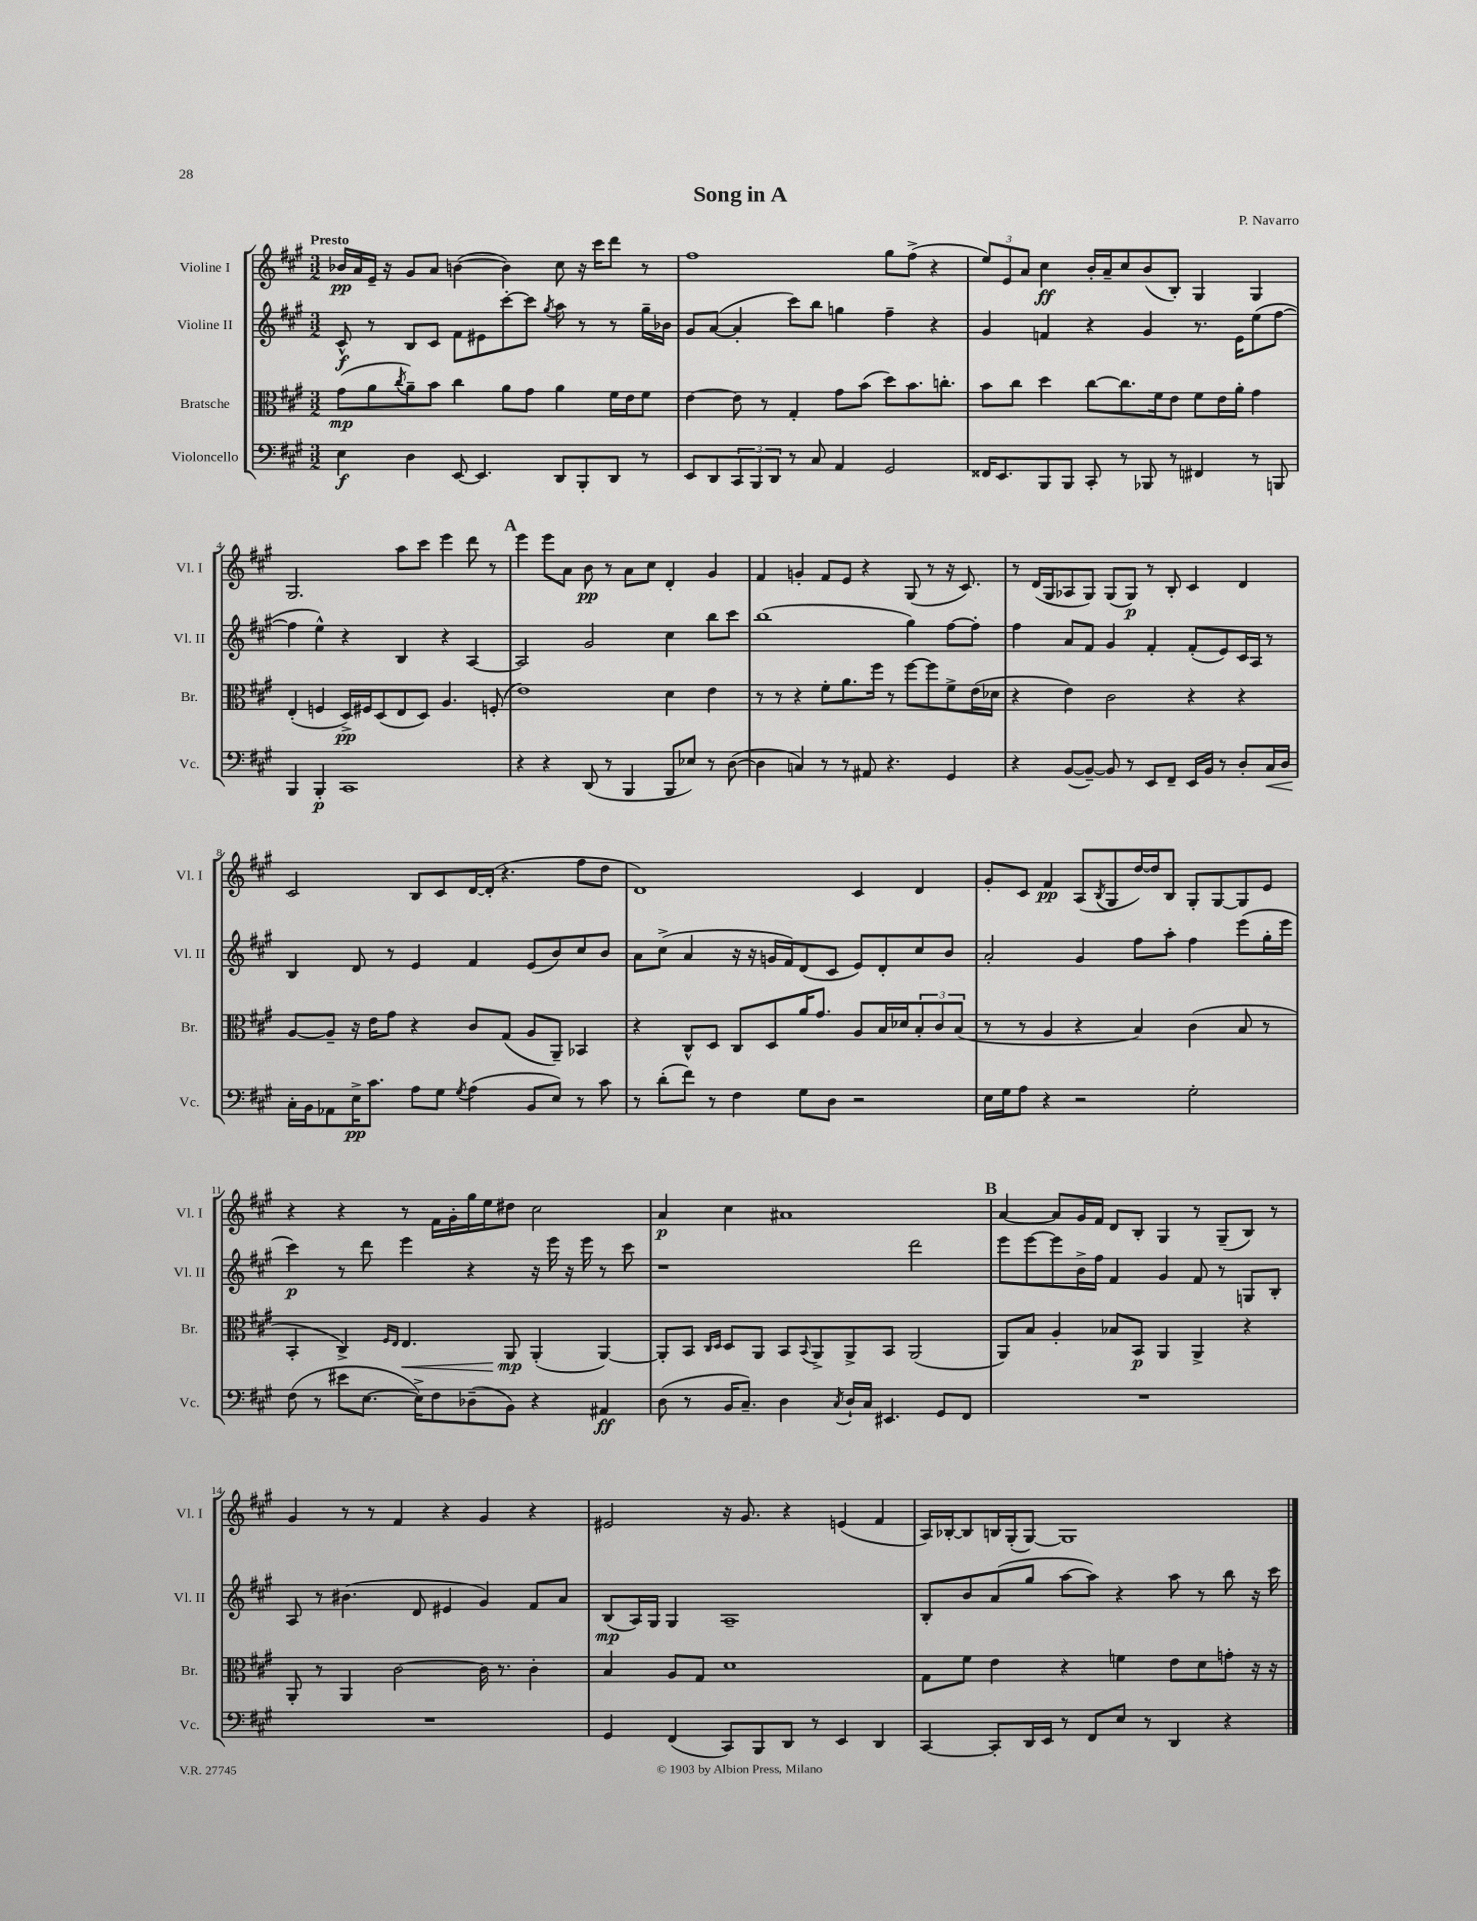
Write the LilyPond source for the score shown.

\header { title = "Song in A" composer = "P. Navarro" }
<<
\new StaffGroup <<
\new Staff = "s0" \with { instrumentName = "Violine I" shortInstrumentName = "Vl. I" } {
    \clef treble \key a \major \numericTimeSignature \time 3/2 \tempo "Presto"
    bes'16\pp a'16 e'16-- r16 gis'8 a'8 b'4~( b'4) cis''8 r16 cis'''16 d'''8 r8 |
    fis''1 gis''8 fis''8->( r4 |
    \tuplet 3/2 { e''8) e'8 a'8 } cis''4\ff b'16-. a'16-- cis''8 b'8( b8-.) gis4 gis4 |
    gis2. a''8 cis'''8 e'''4 d'''8 r8 |
    \mark \markup { \bold "A" } e'''4 e'''8 a'8 b'8\pp r8 a'8 cis''8 d'4-. gis'4 |
    fis'4 g'4-. fis'8 e'8 r4 gis8( r8 r16 cis'8.) |
    r8 d'16( gis16 aes8 gis8) gis8( gis8\p) r8 b8-. cis'4 d'4 |
    cis'2 b8 cis'8 d'16~ d'16-.( r4. fis''8 d''8 |
    d'1) cis'4 d'4 |
    gis'8-. cis'8 fis'4\pp a8( \acciaccatura { b8 } gis8 d''16~) d''16 b8 gis8-. gis8~ gis8 e'8 |
    r4 r4 r8 fis'16 gis'16-. gis''16 e''16 dis''8 cis''2 |
    a'4\p cis''4 ais'1 |
    \mark \markup { \bold "B" } a'4~ a'8 gis'16 fis'16 d'8 b8-. gis4 r8 gis8--( b8) r8 |
    gis'4 r8 r8 fis'4 r4 gis'4 r4 |
    eis'2 r16 gis'8. r4 e'4( fis'4 |
    a16) bes16~-. bes8 b16 gis16-.( gis8~) gis1 \bar "|." |
}
\new Staff = "s1" \with { instrumentName = "Violine II" shortInstrumentName = "Vl. II" } {
    \clef treble \key a \major \numericTimeSignature \time 3/2
    cis'8-^\f r8 b8 cis'8 fis'8 eis'8 cis'''8~-. cis'''8 \acciaccatura { gis''8 } a''8 r8 r8 gis''16-- bes'16 |
    gis'8 a'8~( a'4-. cis'''8) b''8 g''4 fis''4-- r4 |
    gis'4 f'4 r4 gis'4 r8. e'16 e''8( fis''8~ |
    fis''4 e''4-^) r4 b4 r4 a4~ |
    \mark \markup { \bold "A" } a2 gis'2 cis''4 b''8 cis'''8 |
    b''1( gis''4) fis''8~ fis''8-. |
    fis''4 a'8 fis'8 gis'4 fis'4-. fis'8-.( e'8) cis'16 a16 r8 |
    b4 d'8 r8 e'4 fis'4 e'8( b'8) cis''8 b'8 |
    a'8 cis''8->( a'4 r16 r16 g'16 fis'16) d'8( cis'8 e'8) d'8-. cis''8 b'8 |
    a'2-. gis'4 fis''8 a''8-. fis''4 e'''8( gis''16-. e'''16 |
    cis'''4\p) r8 d'''8 e'''4 r4 r16 e'''16 r16 e'''16 r8 cis'''8 |
    r1 d'''2 |
    \mark \markup { \bold "B" } e'''8 e'''8~ e'''8 b'16-> fis''16 fis'4 gis'4 fis'8 r8 g8 b8-. |
    a8 r8 bis'4.( d'8 eis'4 gis'4) fis'8 a'8 |
    b8\mp( a16) gis16 gis4 a1-- |
    b8-. b'8 a'8( gis''8 a''8~ a''8) r4 a''8 r8 b''8 r16 cis'''16 \bar "|." |
}
\new Staff = "s2" \with { instrumentName = "Bratsche" shortInstrumentName = "Br." } {
    \clef alto \key a \major \numericTimeSignature \time 3/2
    gis'8\mp( a'8 \acciaccatura { cis''8 } a'8--) b'8 cis''4 a'8 gis'8 a'4 fis'16 e'16 fis'8 |
    e'4~ e'8 r8 gis4-. gis'8 b'8( d''8) b'8. c''8.-. |
    b'8 cis''8 d''4 cis''8~ cis''8. fis'16 e'8 fis'8 e'16 a'16-. gis'4 |
    e4-.( f4 d16->\pp) fis16 d8( e8 d8) a4. f8-.( |
    \mark \markup { \bold "A" } e'1) d'4 e'4 |
    r8 r8 r4 fis'8-. a'8. fis''16 r8 fis''8~ fis''8 fis'8-> e'16( des'16 |
    r4 e'4) cis'2 r4 r4 |
    a8~ a8-- r16 e'16 gis'8 r4 cis'8 gis8( a8 a,8--) bes,4 |
    r4 cis8-^ d8 cis8 d8 a'16 gis'8. a8 b16 des'16 \tuplet 3/2 { b8-. cis'8 b8( } |
    r8 r8 a4 r4 b4) cis'4( b8 r8 |
    b,4-. cis4->) \grace { fis16 e16 } e4.\< a,8\mp\! a,4-.( a,4~) |
    a,8-. b,8 \grace { cis16 d16 } d8 a,8 b,8 \appoggiatura { b,8 } a,8-> a,8-> b,8 a,2( |
    \mark \markup { \bold "B" } a,8) b8 a4-. bes8 b,8\p a,4 a,4-> r4 |
    a,8-. r8 a,4 cis'2~ cis'16 r8. cis'4-. |
    b4 a8 gis8 d'1 |
    gis8 fis'8 e'4 r4 f'4 e'8 d'8 g'8-. r16 r16 \bar "|." |
}
\new Staff = "s3" \with { instrumentName = "Violoncello" shortInstrumentName = "Vc." } {
    \clef bass \key a \major \numericTimeSignature \time 3/2
    e4\f d4 e,8~ e,4. d,8 b,,8-. d,8 r8 |
    e,8 d,8 \tuplet 3/2 { cis,8 b,,8 d,8 } r8 cis8 a,4 gis,2 |
    fisis,16 e,8. b,,8 b,,8 cis,8-. r8 bes,,8 r8 fis,4 r8 b,,8 |
    b,,4 b,,4-.\p cis,1 |
    \mark \markup { \bold "A" } r4 r4 d,8( r8 b,,4 b,,8 ees8) r8 d8~( |
    d4 c4) r8 r8 ais,8 r4. gis,4 |
    r4 b,8~( b,8~--) b,8 r8 e,8 fis,8-- e,16 b,16 r8 d8-. cis16\< d16 |
    cis16-.\! b,16 aes,8 e16->\pp cis'8. a8 gis8 \acciaccatura { gis8 } a4( b,8 e8) r8 cis'8 |
    r8 d'8-.( fis'8) r8 fis4 gis8 d8 r2 |
    e16 gis16 a8 r4 r2 gis2-. |
    fis8( r8 eis'8 e8.~ e16->) fis8 des8--( b,8) r4 ais,4\ff |
    d8( r8 b,16 cis8.--) d4 \acciaccatura { cis8 } d16-! cis16 eis,4. gis,8 fis,8 |
    \mark \markup { \bold "B" } R1. |
    R1. |
    gis,4 fis,4( cis,8) b,,8 d,8 r8 e,4 d,4 |
    cis,4~ cis,8-. d,16 e,16 r8 fis,8 e8 r8 d,4 r4 \bar "|." |
}
>>
>>
